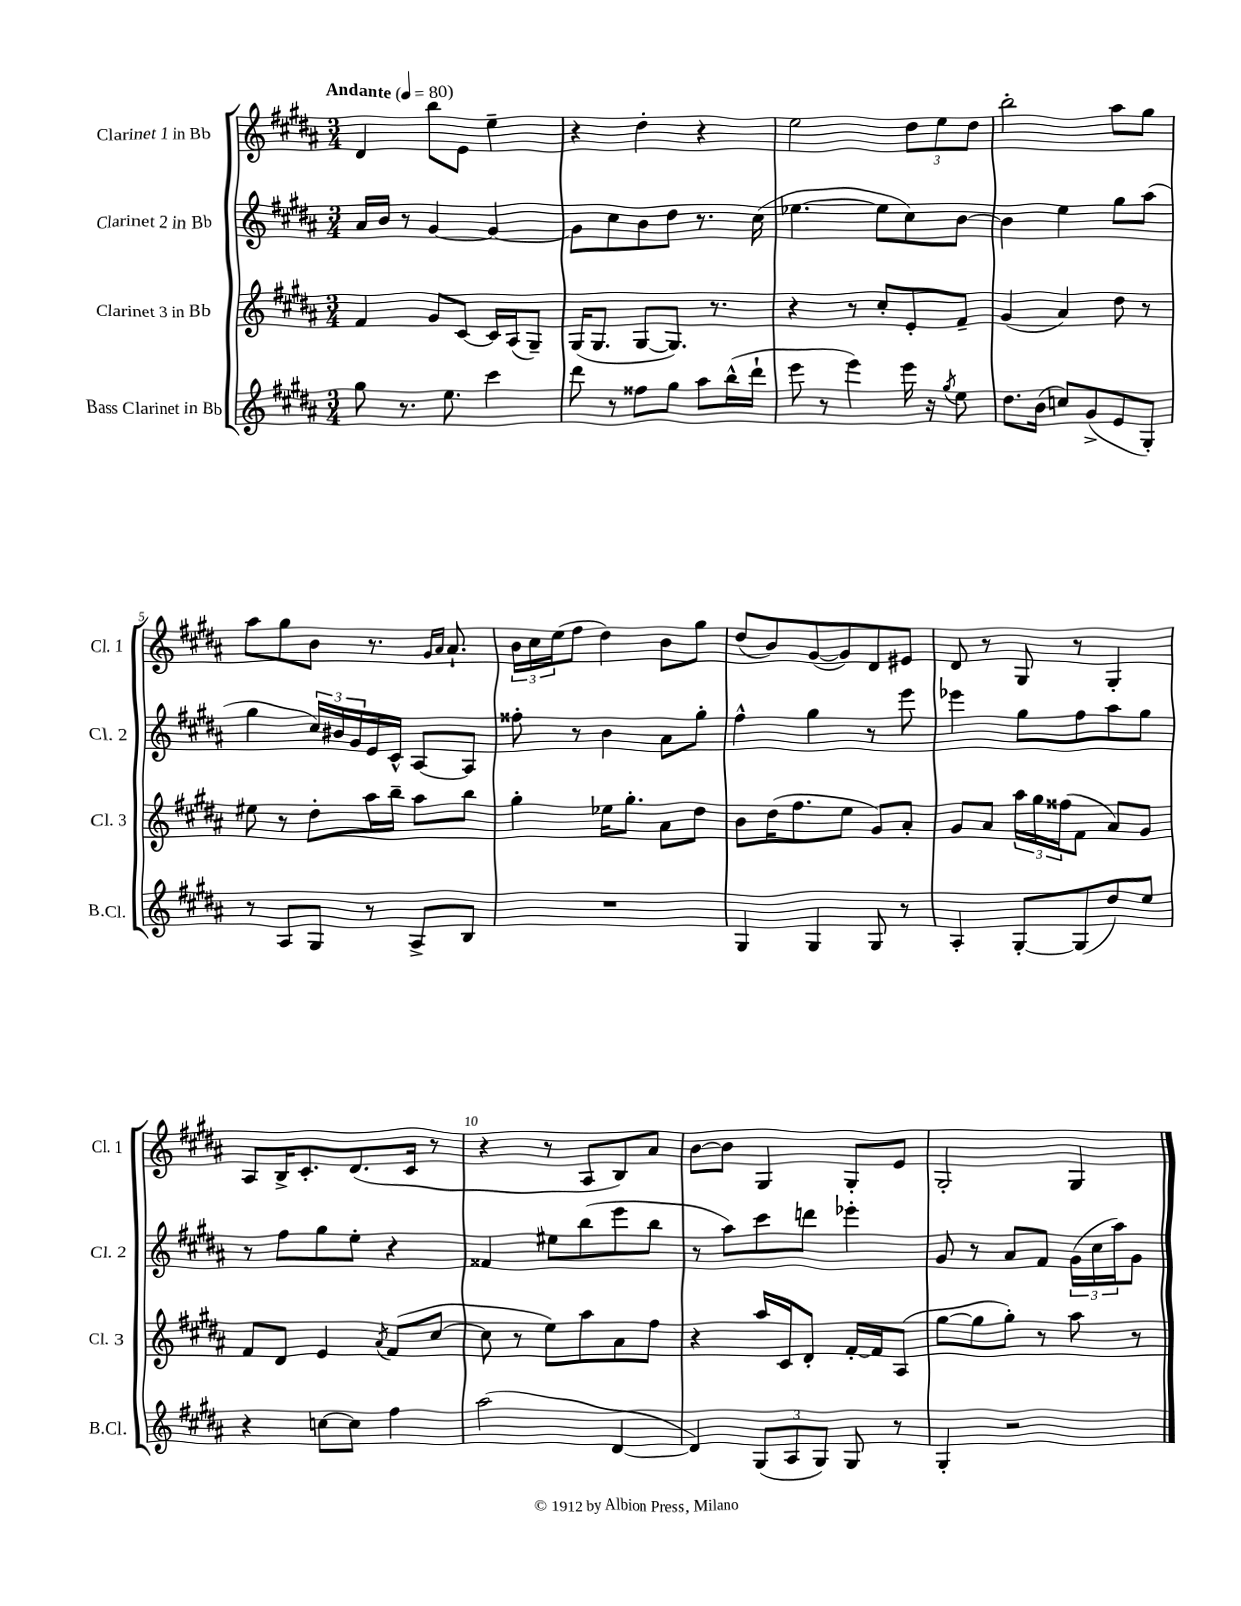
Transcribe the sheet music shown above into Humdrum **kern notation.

**kern	**kern	**kern	**kern
*staff4	*staff3	*staff2	*staff1
*clefG2	*clefG2	*clefG2	*clefG2
*k[f#c#g#d#a#]	*k[f#c#g#d#a#]	*k[f#c#g#d#a#]	*k[f#c#g#d#a#]
*M3/4	*M3/4	*M3/4	*M3/4
*MM80	*MM80	*MM80	*MM80
8gg#	4f#	16a#	4d#
.	.	16b	.
8.r	.	8r	.
.	8g#	[4g#	8bb
8.ee	.	.	.
.	[8c#	.	8e
4ccc#	16c#]	4g#_	4ee~
.	(16A#	.	.
.	8G#~)	.	.
=	=	=	=
8ddd#	(16G#	8g#]	4r
.	8.G#	.	.
8r	.	8cc#	.
8ff##	[8G#	8b	4dd#'
8gg#	8.G#])	8dd#	.
8aa#	.	8.r	4r
.	8.r	.	.
(16bb^^	.	.	.
16ddd#`	.	(16cc#	.
=	=	=	=
8eee	4r	[4.ee-	2ee
8r	.	.	.
4eee)	8r	.	.
.	8cc#'	8ee-]	.
16eee	8e'	8cc#)	12dd#
16r	.	.	.
.	.	.	12ee
8qgg#	.	.	.
8ee	8f#~	[8b	.
.	.	.	12dd#
=	=	=	=
8.dd#	(4g#	4b]	2bb'
(16b	.	.	.
8cc)	4a#)	4ee	.
(8g#^	.	.	.
8e	8dd#	8gg#	8aa#
8G#')	8r	(8aa#	8gg#
=	=	=	=
8r	8ee#	4gg#	8aa#
8A#	8r	.	8gg#
8G#	8dd#'	24cc#)	8b
.	.	24b#	.
.	.	24g#	.
8r	16aa#	16e	8.r
.	16bb~	16c#^^	.
8A#^	8aa#	[8A#	.
.	.	.	16qqg#
.	.	.	16qqa#
.	.	.	8.a#`
8B	8bb	8A#]	.
=	=	=	=
2.r	4gg#'	8ff##'	24b
.	.	.	24cc#
.	.	.	(24ee
.	.	8r	8ff#
.	16ee-	4b	4dd#)
.	8.gg#'	.	.
.	8a#	8a#	8b
.	8dd#	8gg#'	8gg#
=	=	=	=
4G#	8b	4ff#^^	(8dd#
.	(16dd#	.	8b)
.	8.ff#	.	.
4G#	.	4gg#	([8g#
.	8ee	.	8g#])
8G#	8g#)	8r	8d#
8r	8a#'	8eee	8e#
=	=	=	=
4A#'	8g#	4eee-	8d#
.	8a#	.	8r
[8G#'	24aa#	8gg#	8G#
.	24gg#	.	.
.	(24ff##	.	.
(8G#]	8f#	8ff#	8r
8dd#)	8a#)	8aa#	4G#'
8ee	8g#	8gg#	.
=	=	=	=
4r	8f#	8r	8A#
.	8d#	8ff#	16B^
.	.	.	8.c#'
[8cc	4e	8gg#	.
8cc]	.	8ee'	(8.d#
.	8qa#	.	.
4ff#	(8f#	4r	.
.	.	.	16c#
.	[8cc#	.	8r
=	=	=	=
(2aa#	8cc#]	4f##	4r
.	8r	.	.
.	8ee)	8ee#	8r
.	8aa#	(8bb	8A#
[4d#	8a#	8eee	8B)
.	8ff#	8bb	8a#
=	=	=	=
4d#])	4r	8r	[8b
.	.	8aa#)	8b]
(12G#	16aa#	8ccc#	4G#
.	16c#	.	.
12A#	.	.	.
.	8d#'	8ddd	.
12G#)	.	.	.
8G#	[16f#'	4eee-'	8G#'
.	16f#]	.	.
8r	(8A#	.	8e
=	=	=	=
4G#'	[8gg#	8g#	2G#'
.	8gg#]	8r	.
2r	8gg#')	8a#	.
.	8r	8f#	.
.	8aa#	(24g#	4G#
.	.	24cc#	.
.	.	24aa#)	.
.	8r	8g#	.
==	==	==	==
*-	*-	*-	*-
